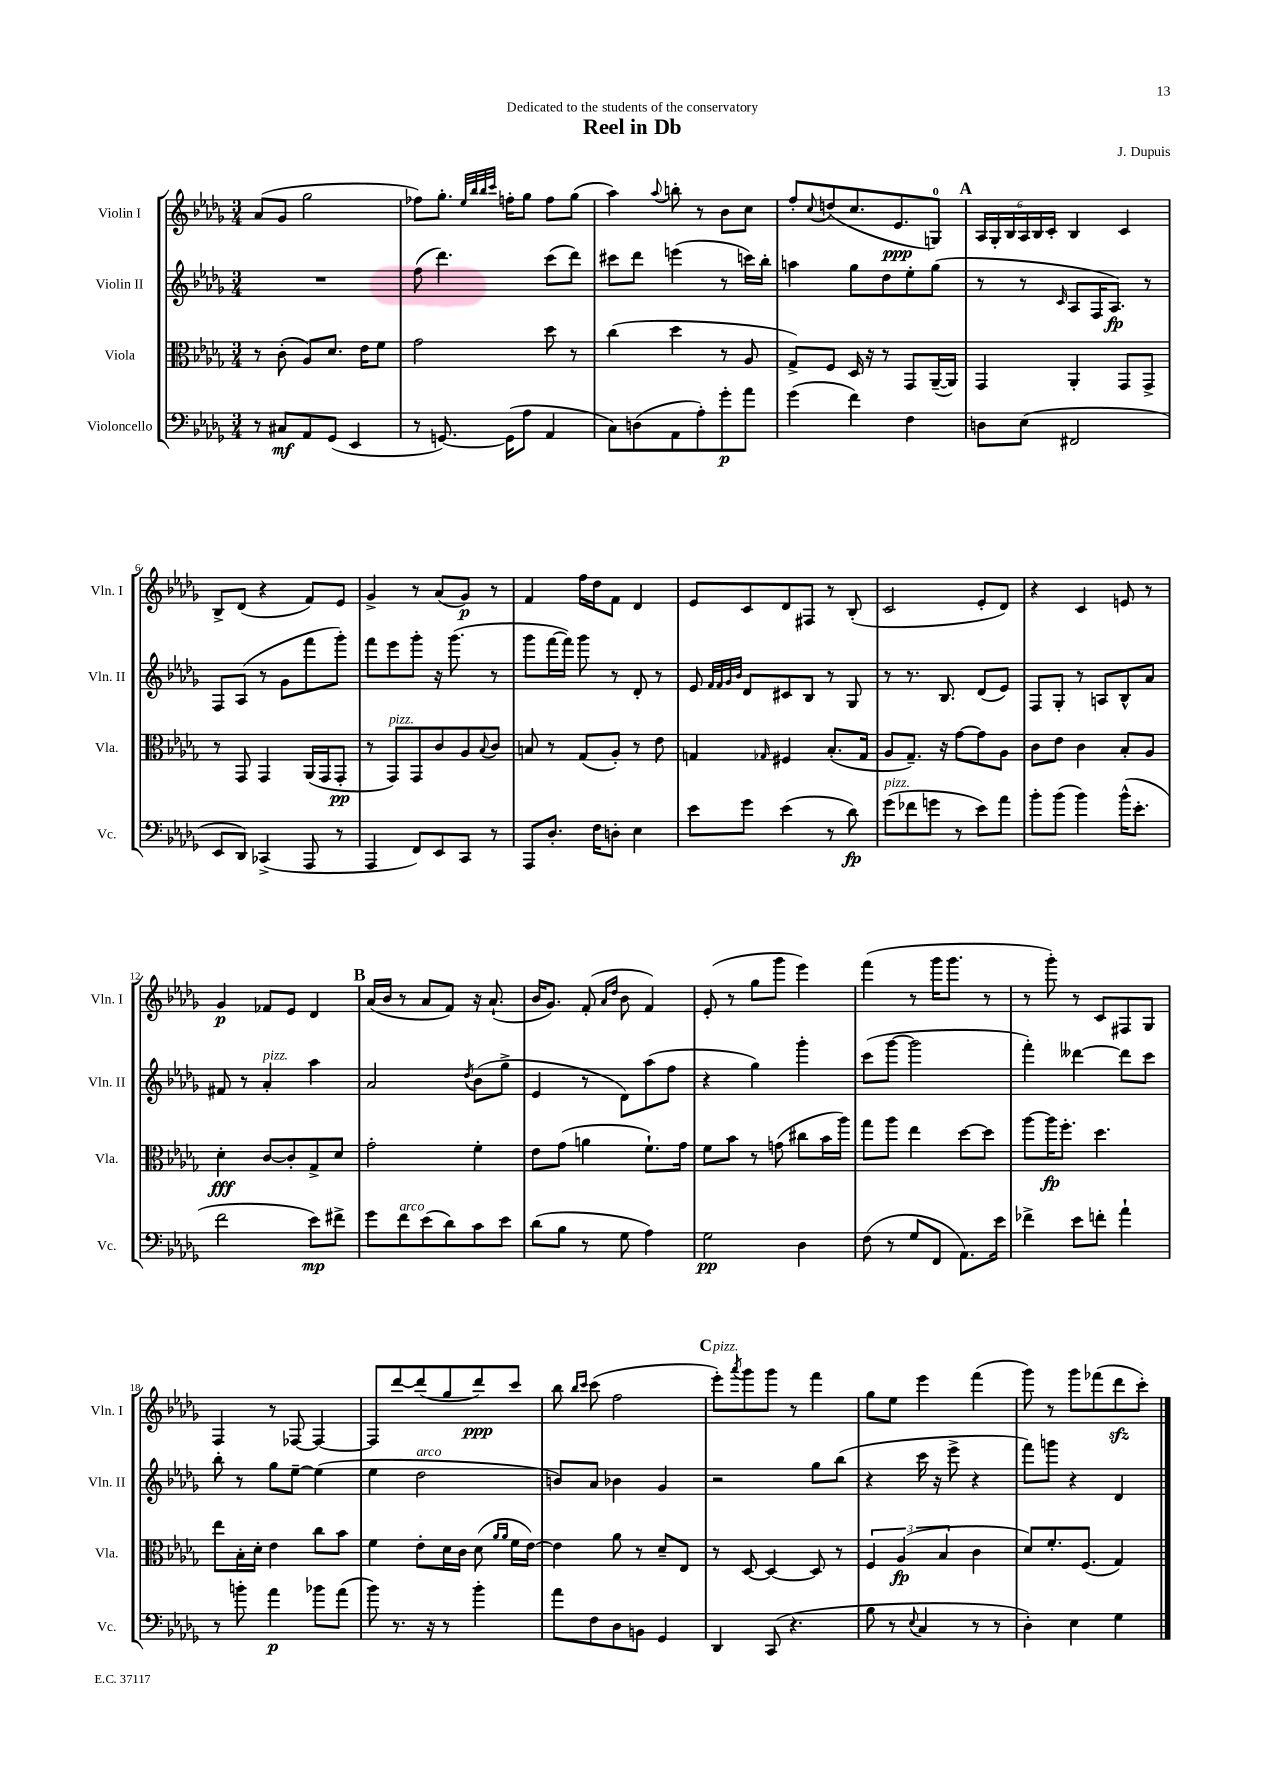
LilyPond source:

\header { title = "Reel in Db" composer = "J. Dupuis" dedication = "Dedicated to the students of the conservatory" }
<<
\new StaffGroup <<
\new Staff = "s0" \with { instrumentName = "Violin I" shortInstrumentName = "Vln. I" } {
    \clef treble \key des \major \numericTimeSignature \time 3/4
    aes'8( ges'8 ges''2 |
    fes''8) ges''8.-. \grace { ees''32 bes''32 bes''32 c'''32 } f''16-. ges''8 f''8 ges''8( |
    aes''4) \appoggiatura { aes''8 } b''8-. r8 bes'8 c''8 |
    f''8-. \appoggiatura { c''8 } d''8( c''8. ees'8.\ppp g8-0) |
    \mark \markup { \bold "A" } \tuplet 6/4 { aes16 ges16-. bes16 aes16 bes16 c'16-. } bes4 c'4 |
    bes8-> des'8( r4 f'8) ees'8 |
    ges'4-> r8 aes'8( ges'8\p) r8 |
    f'4 f''16 des''16 f'8 des'4 |
    ees'8 c'8 des'8 fis8 r8 bes8-.( |
    c'2 ees'8-. des'8) |
    r4 c'4 e'8 r8 |
    ges'4\p fes'8 ees'8 des'4 |
    \mark \markup { \bold "B" } aes'16( bes'16 r8 aes'8 f'8) r16 aes'8.-!( |
    bes'16 ges'8.) f'8-.( \grace { aes'16 des''16 } bes'8 f'4) |
    ees'8-.( r8 ges''8 ges'''8 ees'''4) |
    f'''4( r8 ges'''16 ges'''8. r8 |
    r8 ges'''8-.) r8 c'8 fis8 ges8 |
    f4 r8 fes8~ fes4~ |
    fes8 des'''8~ des'''8( ges''8 des'''8\ppp) c'''8 |
    bes''8 \grace { bes''16 c'''16 } c'''8( f''2 |
    \mark \markup { \bold "C" } ees'''8-.^\markup { \italic "pizz." }) \acciaccatura { aes'''8 } ges'''8 ges'''8 r8 f'''4 |
    ges''8 ees''8 ees'''4 f'''4( |
    ges'''8) r8 ges'''8 fes'''8( des'''8\sfz c'''8-.) \bar "|." |
}
\new Staff = "s1" \with { instrumentName = "Violin II" shortInstrumentName = "Vln. II" } {
    \clef treble \key des \major \numericTimeSignature \time 3/4
    R2. |
    f''8( des'''4.) c'''8( des'''8) |
    cis'''8 des'''8 e'''4( r8 c'''16) bes''16-. |
    a''4 ges''8 des''8 ees''8-. ges''8( |
    \mark \markup { \bold "A" } r8 r8 \grace { c'16 } aes8 f16 aes8.\fp) r8 |
    f8 aes8( r8 ges'8 f'''8 ges'''8-.) |
    f'''8 ees'''8 ges'''8-. r16 ges'''8.( r8 |
    ges'''8 f'''16~ f'''16) ges'''8 r8 des'8-. r8 |
    ees'8 \grace { f'32 f'32 ges'32 bes'32 } des'8 cis'8 bes8 r8 ges8 |
    r8 r8. bes8. des'8( ees'8) |
    f8 ges8-. r8 a8 bes8-^ aes'8 |
    fis'8 r8 aes'4-.^\markup { \italic "pizz." } aes''4 |
    \mark \markup { \bold "B" } aes'2 \acciaccatura { des''8 } bes'8( ges''8-> |
    ees'4 r8 des'8) aes''8( f''8 |
    r4 ges''4) ges'''4-. |
    c'''8( ges'''8~ ges'''2 |
    f'''4-.) deses'''4~ deses'''8 c'''8 |
    bes''8-. r8 ges''8 ees''8~-- ees''4( |
    ees''4 des''2^\markup { \italic "arco" } |
    b'8) aes'8 bes'4 ges'4 |
    \mark \markup { \bold "C" } r2 ges''8 bes''8( |
    r4 c'''16 r16 ees'''8-> r4 |
    f'''8) g'''8 r4 des'4 \bar "|." |
}
\new Staff = "s2" \with { instrumentName = "Viola" shortInstrumentName = "Vla." } {
    \clef alto \key des \major \numericTimeSignature \time 3/4
    r8 c'8-.( aes8) des'8. ees'16 f'8 |
    ges'2 des''8 r8 |
    c''4( des''4 r8 aes8 |
    ges8->) f8 des16 r16 r8 ges,8 aes,16~--( aes,16) |
    \mark \markup { \bold "A" } ges,4 aes,4-. ges,8 ges,8-> |
    r8 ges,8 ges,4 aes,16( ges,16 ges,8-.\pp |
    r8 ges,8^\markup { \italic "pizz." }) ges,8 c'8 aes8 \appoggiatura { bes8 } c'8 |
    b8 r8 ges8( aes8-.) r8 ees'8 |
    g4 \grace { ges16 } fis4 bes8.-.( ges16 |
    aes8 ges8.--) r16 ges'8~ ges'8 aes8 |
    c'8 ees'8 c'4 bes8-. aes8 |
    des'4-.\fff c'8~ c'8-. ges8-> des'8 |
    \mark \markup { \bold "B" } ges'2-. f'4-. |
    ees'8 ges'8( a'4 f'8.-!) ges'16 |
    f'8 bes'8 r8 g'8( cis''8 bes'16 aes''16) |
    ges''8 aes''8 ees''4 des''8~ des''8 |
    aes''8~ aes''16\fp f''8.-. des''4. |
    ees''8 bes16-. des'16-. ees'4 c''8 bes'8 |
    f'4 ees'8-. des'16 c'16 des'8( \grace { aes'16 aes'16 } f'16 ees'16~) |
    ees'4 aes'8 r8 des'8-- ees8 |
    \mark \markup { \bold "C" } r8 des8~ des4~ des8 r8 |
    \tuplet 3/2 { f4 aes4\fp( bes4 } c'4 |
    des'8) f'8.-. f8.( ges4) \bar "|." |
}
\new Staff = "s3" \with { instrumentName = "Violoncello" shortInstrumentName = "Vc." } {
    \clef bass \key des \major \numericTimeSignature \time 3/4
    r8 cis8\mf aes,8 ges,8( ees,4 |
    r8 g,8.~) g,16( aes8 aes,4 |
    c8) d8( aes,8 aes8-.) ges'8-.\p aes'8 |
    ges'4( f'4) f4 |
    \mark \markup { \bold "A" } d8 ees8( fis,2 |
    ees,8 des,8) ces,4->( aes,,8 r8 |
    aes,,4 f,8) ees,8 c,8 r8 |
    aes,,8 des8.-. f16 d8-. ees4 |
    ees'8 ges'8 ees'4( r8 des'8\fp) |
    ges'8^\markup { \italic "pizz." }( fes'8 g'8 r8 ees'8) aes'8 |
    bes'8-. bes'8( bes'4) bes'16-^( ees'8.-. |
    f'2 ees'8\mp) fis'8-> |
    \mark \markup { \bold "B" } ges'8 f'8^\markup { \italic "arco" } ees'8( des'8) c'8 ees'8 |
    des'8( bes8 r8 ges8 aes4) |
    ges2\pp des4 |
    f8( r8 ges8 f,8 aes,8.) ees'16 |
    fes'4-> ees'8 f'8-. aes'4-! |
    r8 b'8-. aes'4\p bes'8 aes'8( |
    bes'8) r8. r16 r8 bes'4-. |
    aes'8 f8 des8 b,8 ges,4 |
    \mark \markup { \bold "C" } des,4 c,8( r4. |
    bes8 r8 \appoggiatura { ees8 } c4 r8 r8 |
    des4-.) ees4 ges4 \bar "|." |
}
>>
>>
